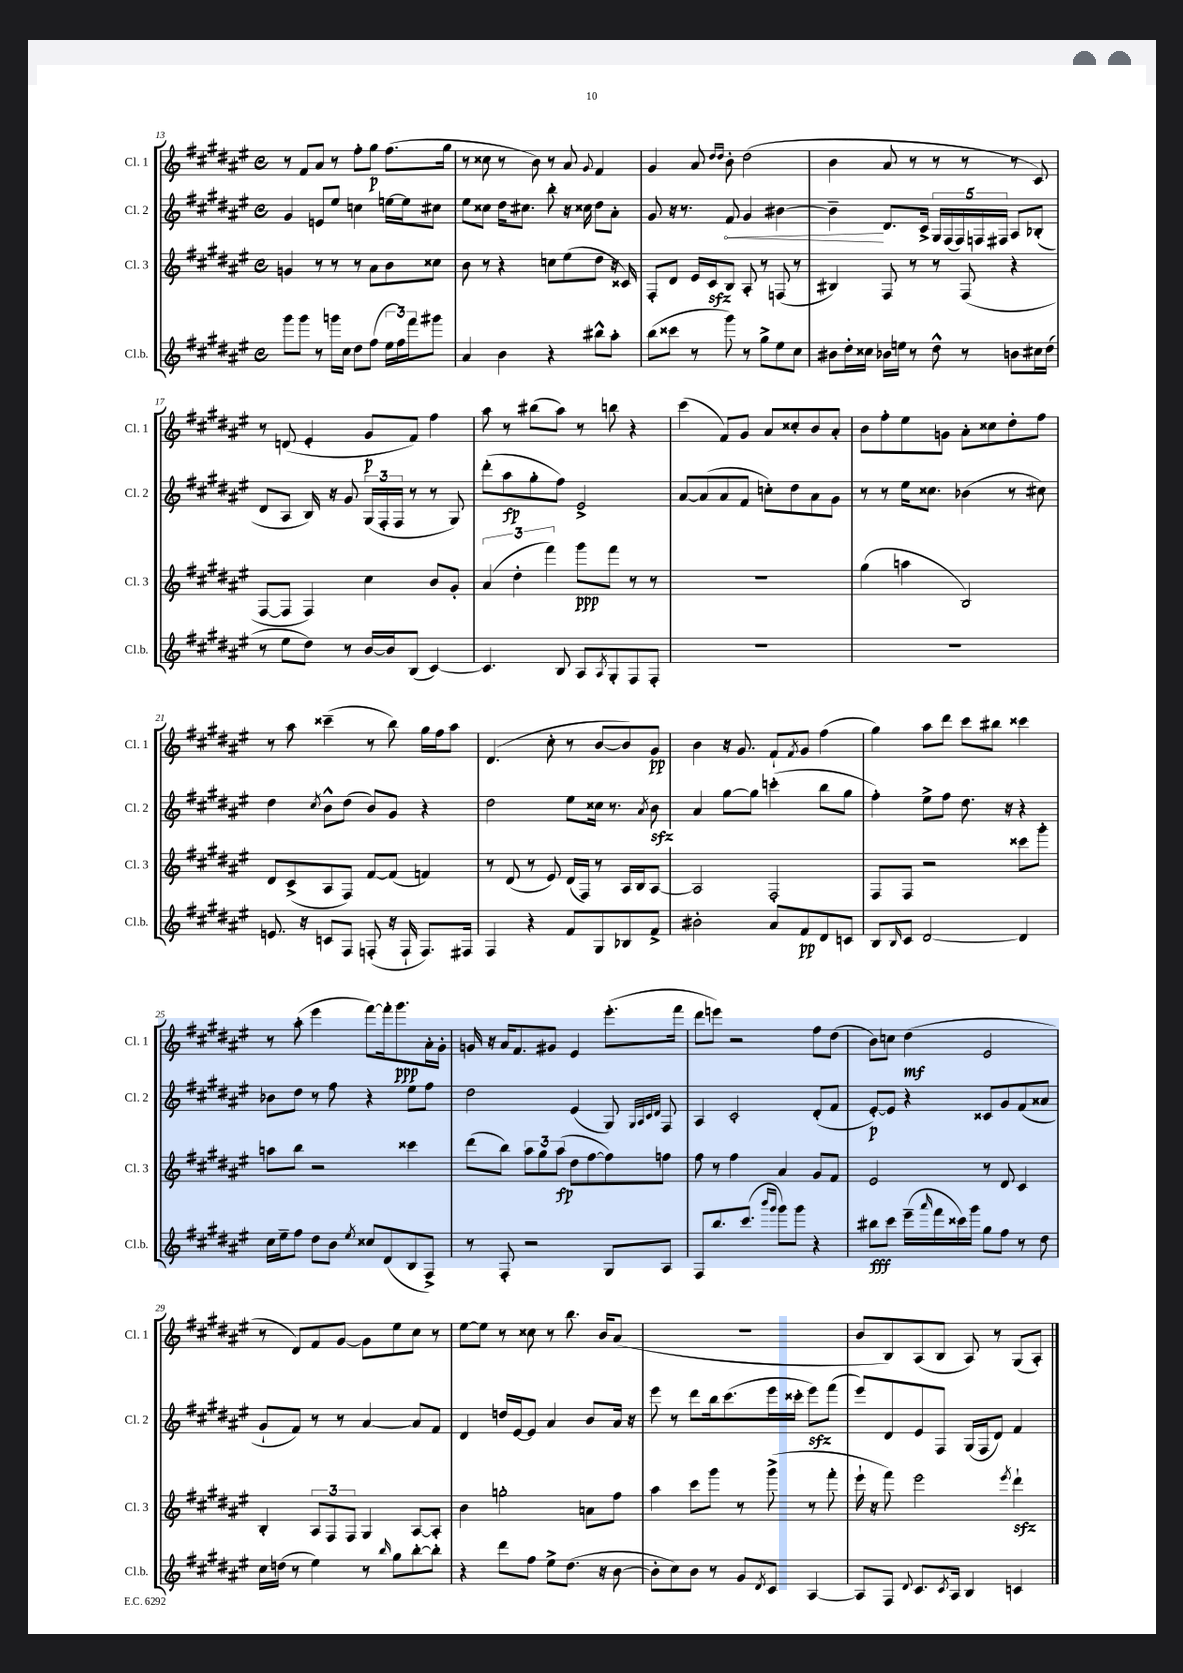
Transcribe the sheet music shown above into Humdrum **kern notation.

**kern	**kern	**kern	**kern
*staff4	*staff3	*staff2	*staff1
*clefG2	*clefG2	*clefG2	*clefG2
*k[f#c#g#d#a#e#]	*k[f#c#g#d#a#e#]	*k[f#c#g#d#a#e#]	*k[f#c#g#d#a#e#]
*M4/4	*M4/4	*M4/4	*M4/4
*met(c)	*met(c)	*met(c)	*met(c)
8ggg#\L	4g/	4g#/	8r
8ggg#\J	.	.	8f#/L
8r	8r	8e/L	8a#/J
16ggg\LL	8r	8ee#/J	8r
16cc#\JJ	.	.	.
8dd#\L	8r	4cc\	8ff#'\L
(8ff#\J	8a#\L	.	8gg#\J
24ee#\LL	8b\	[16ee\LL	(8.ff#\L
24ff#\)	.	.	.
.	.	16ee\]J	.
24fff#\J	.	.	.
8ggg#\J	8cc##\J	8cc#\J	.
.	.	.	16gg#\Jk
=	=	=	=
4a#/	8b\	8ee#\L	8r
.	8r	8cc##\J	8cc##\
4b\	4r	16dd#\LK	8r
.	.	8.cc#\J	.
.	.	.	8b\)
4r	8cc\L	8bb'\	8r
.	(8ee#\	16r	8a#/
.	.	16cc##\	.
.	.	.	8qqg#/
8bb#^^\L	8dd#\J	8dd#\L	4f#/
8aa#'\J	16r	8a#'\J	.
.	16c##/)	.	.
=	=	=	=
(8bb\L	8F#'/L	8g#/	4g#/
8ccc##\J	8d#/J	16r	.
.	.	8.r	.
8r	16e#/LL	.	8a#/
.	16c#/J	.	.
.	.	.	16qqdd#/LL
.	.	.	16qqdd#/JJ
8ggg#\)	8B/J	8f#/	8b'\
8r	8A#'/	4g#/	(2dd#\
8gg#^\L	8r	.	.
8ee#\	(8F/	[4b#\	.
8cc#\J	8r	.	.
=	=	=	=
8b#\L	4B#/)	4b#~\]	4b\
16dd#'\L	.	.	.
16cc##\JJ	.	.	.
16b-\LL	8F#/	8.d#/L	8a#/
16ee\JJ	.	.	.
8r	8r	.	8r
.	.	16c#^/Jk	.
8dd#^^\	8r	20G#/LL	8r
.	.	(20F#/	.
.	.	20F#/)	.
8r	(8F#/	.	8r
.	.	20F/	.
.	.	20F#/JJ	.
8b\L	4r	8A#/L	8r
16cc#\L	.	(8B-'/J	8c#/)
(16dd#\JJ	.	.	.
=	=	=	=
8r	[8F#/L	8d#/L	8r
8ee#\L	8F#/]J	8A#/J	(8d/
8dd#\J)	4F#/)	16B/)	4e#'/
.	.	16r	.
8r	.	8g#/	.
[16b/LL	4cc#\	(24G#/LL	8g#/L
.	.	24F#'/	.
16b/]J	.	.	.
.	.	24F#/JJ	.
(8B/J	.	8r	8f#/J)
[4c#/)	8b/L	8r	4ff#\
.	8g#'/J	8G#/)	.
=	=	=	=
4.c#/]	(6a#/	(8ddd#'\L	8aa#\
.	.	8aa#\	8r
.	6dd#'\	.	.
.	.	8gg#'\	(8bb#\L
.	6fff#\)	.	.
8B/	.	8ff#\J)	8aa#\J)
8A#/L	8ggg#\L	2e#^/	8r
8qA#/	.	.	.
8G#'/	8fff#\J	.	8bb\
8F#/	8r	.	4r
8F#'/J	8r	.	.
=	=	=	=
1r	1r	[8a#/L	(4ccc#\
.	.	(8a#/]	.
.	.	8a#/	8f#/L)
.	.	8f#/J	8g#/J
.	.	8cc'\L)	8a#/L
.	.	8dd#\	8cc##'/
.	.	8a#\	8b/
.	.	8g#\J	8a#'/J
=	=	=	=
1r	(4gg#\	8r	8b\L
.	.	8r	8ff#'\
.	4aa\	16ee#\LK	8ee#\
.	.	8.cc##\J	.
.	.	.	8g\J
.	2B/)	(4b-\	8a#'\L
.	.	.	8cc##\
.	.	8r	8dd#'\
.	.	8cc#\)	8ff#\J
=	=	=	=
8.e/	8d#/L	4dd#\	8r
.	(8c#^/	.	8aa#\
16r	.	.	.
.	.	8qcc#/	.
8c/L	8A#/	8b^^\L	(4ccc##~\
8F#/J	8F#/J)	(8dd#\J	.
(8F'/	[8f#/L	8b/L)	8r
16r	(8f#/]J	8g#/J	8bb\)
16F`/	.	.	.
8.F/L)	4f/)	4r	16gg#\LL
.	.	.	16ff#\J
.	.	.	8aa#\J
16F#/Jk	.	.	.
=	=	=	=
4F#/	8r	2dd#\	(4.d#/
.	(8d#/	.	.
4r	8r	.	.
.	8e#/)	.	8cc#'\
8f#/L	(16d#/LL	8ee#\L	8r
.	16F#/JJ)	.	.
8G#/	8r	16cc##\Jk	[8b/L
.	.	8.r	.
8B-/	16A#/LL	.	8b/])
.	16B/J	.	.
.	.	8qa#/	.
8f#^/J	[8A#/J	8b\	8g#/J
=	=	=	=
2b#'\	2A#/]	4a#/	4b\
.	.	[8gg#\L	16r
.	.	.	8.g#/
.	.	8gg#\]J	.
8a#/L	2F#'/	(4ccc'\	8f#`/L
.	.	.	8qf#/
8f#/	.	.	8g#/J
8d#/	.	8bb\L	(4ff#\
8c/J	.	8gg#\J	.
=	=	=	=
8B/L	8F#/L	4ff#'\)	4gg#\)
16qqB/	.	.	.
8c#/J	8F#/J	.	.
[2d#/	2r	8ee#^\L	8aa#\L
.	.	8ff#\J	8ddd#\J
.	.	8.dd#\	8ccc#\L
.	.	.	8bb#\J
.	.	16r	.
4d#/]	8ccc##\L	4r	4ccc##\
.	8ggg#'\J	.	.
=	=	=	=
16cc#\LL	8aa\L	8b-\L	8r
16ee#~\J	.	.	.
8ff#\J	8bb\J	8dd#\J	(8aa#'\
8dd#\L	2r	8r	4eee#\
8b\J	.	8ff#\	.
8qee#/	.	.	.
8cc##/L	.	4r	[8fff#\L)
(8d#/	.	.	16fff#'\]k
.	.	.	8.ggg#\
8B/	4ccc##\	8ee#\L	.
8F#^/J)	.	8ff#\J	16a#'\L
.	.	.	16g#'\JJ
=	=	=	=
8r	(8ddd#\L	2dd#\	16g/
.	.	.	16r
8F#'/	8bb\J)	.	16a#/LK
.	.	.	8.f#/
2r	12aa#\L	.	.
.	12gg#\	.	.
.	.	.	8g#/J
.	(12aa#\J	.	.
.	8dd#\L	(4e#/	4e#/
.	[8ff#\	.	.
8G#/L	8ff#\])	8G#/)	(8.eee#'\L
.	.	32qqG#/LLL	.
.	.	32qqA#/	.
.	.	32qqc#/	.
.	.	32qqd#/JJJ	.
8A#/J	8ff\J	8F#/	.
.	.	.	16fff#\Jk
=	=	=	=
8F#/L	8ff#\	4A#/	8ddd#\L
8.bb/	8r	.	8eee\J)
.	4ff#\	2c#'/	2r
(8.ccc#/J	.	.	.
16qqbbb/LL	.	.	.
16qqggg#/JJ	.	.	.
8ggg#\L)	4a#/	.	.
8ggg#\J	.	.	.
4r	8g#/L	(8d#'/L	8ff#\L
.	8f#/J	8f#/J	(8dd#\J
=	=	=	=
8bb#\L	2e#/	[8e#'/L)	8b\L)
8ccc#\J	.	8e#/]J	8cc\J
(16eee#~\LL	.	4r	(4dd#\
16qqaaa#/	.	.	.
16fff#\	.	.	.
16ccc##\)	.	.	.
16ggg#\JJ	.	.	.
8gg#\L	8r	8c##/L	2e#/
8ff#\J	8d#/	8g#/	.
8r	4c#/	(8f#/	.
8dd#\	.	8a##/J	.
=	=	=	=
16cc#\LL	4B'/	8g#`/L	8r
(16dd\JJ	.	.	.
8r	.	8f#/J)	8d#/L)
4ee#\)	12A#/L	8r	8f#/
.	12F#/	.	.
.	.	8r	[8g#/J
.	12F#/J	.	.
8r	4G#/	[4a#/	8g#\]L
16qqbb/	.	.	.
8gg#\L	.	.	8ee#\
[8bb'\	[8A#/L	8a#/]L	8cc#\J
8bb'\]J	8A#'/]J	8f#/J	8r
=	=	=	=
4r	4b\	4d#/	[8ee#\L
.	.	.	8ee#\]J
8ddd#\L	2gg'\	16dd/LL	8r
.	.	[16e#/J	.
8ff#\J	.	8e#/]J	8cc##\
8ee#^\L	.	4a#/	8r
(8.dd#\J	.	.	8.bb\
.	8a\L	8b/L	.
16r	.	.	16b/LK
[8b\	8ff#\J	16a#/Jk	(8a#/J
.	.	16r	.
=	=	=	=
8b'\]L	4aa#\	8eee#\	1r
8cc#\)	.	8r	.
8b\J	8ccc#\L	8ddd#\L	.
8r	8ggg#\J	16bb\k	.
.	.	(8.ccc#\	.
8g#/L	8r	.	.
8qd#/	.	.	.
8c#/J	(8ggg#^\	16eee#\L	.
.	.	16ccc##'\JJ	.
[4A#/	8r	8eee#\L)	.
.	8fff#'\	(8fff#\J	.
=	=	=	=
8A#/]L	16eee#`\	8eee#/L)	8b/L
.	16r	.	.
8F#/J	8fff#\)	8d#/	8B/)
8qqd#/	.	.	.
8.c#/L	2eee#\	8e#/	(8A#/
.	.	8F#/J	8B/J
8qc#/	.	.	.
16A#/Jk	.	.	.
4B/	.	(16G#/LL	8A#/)
.	.	16F#/J	.
.	.	8d#/J)	8r
.	8qeee#/	.	.
4c/	4ddd#`\	4f#/	(8G#/L
.	.	.	8A#'/J)
==	==	==	==
*-	*-	*-	*-
